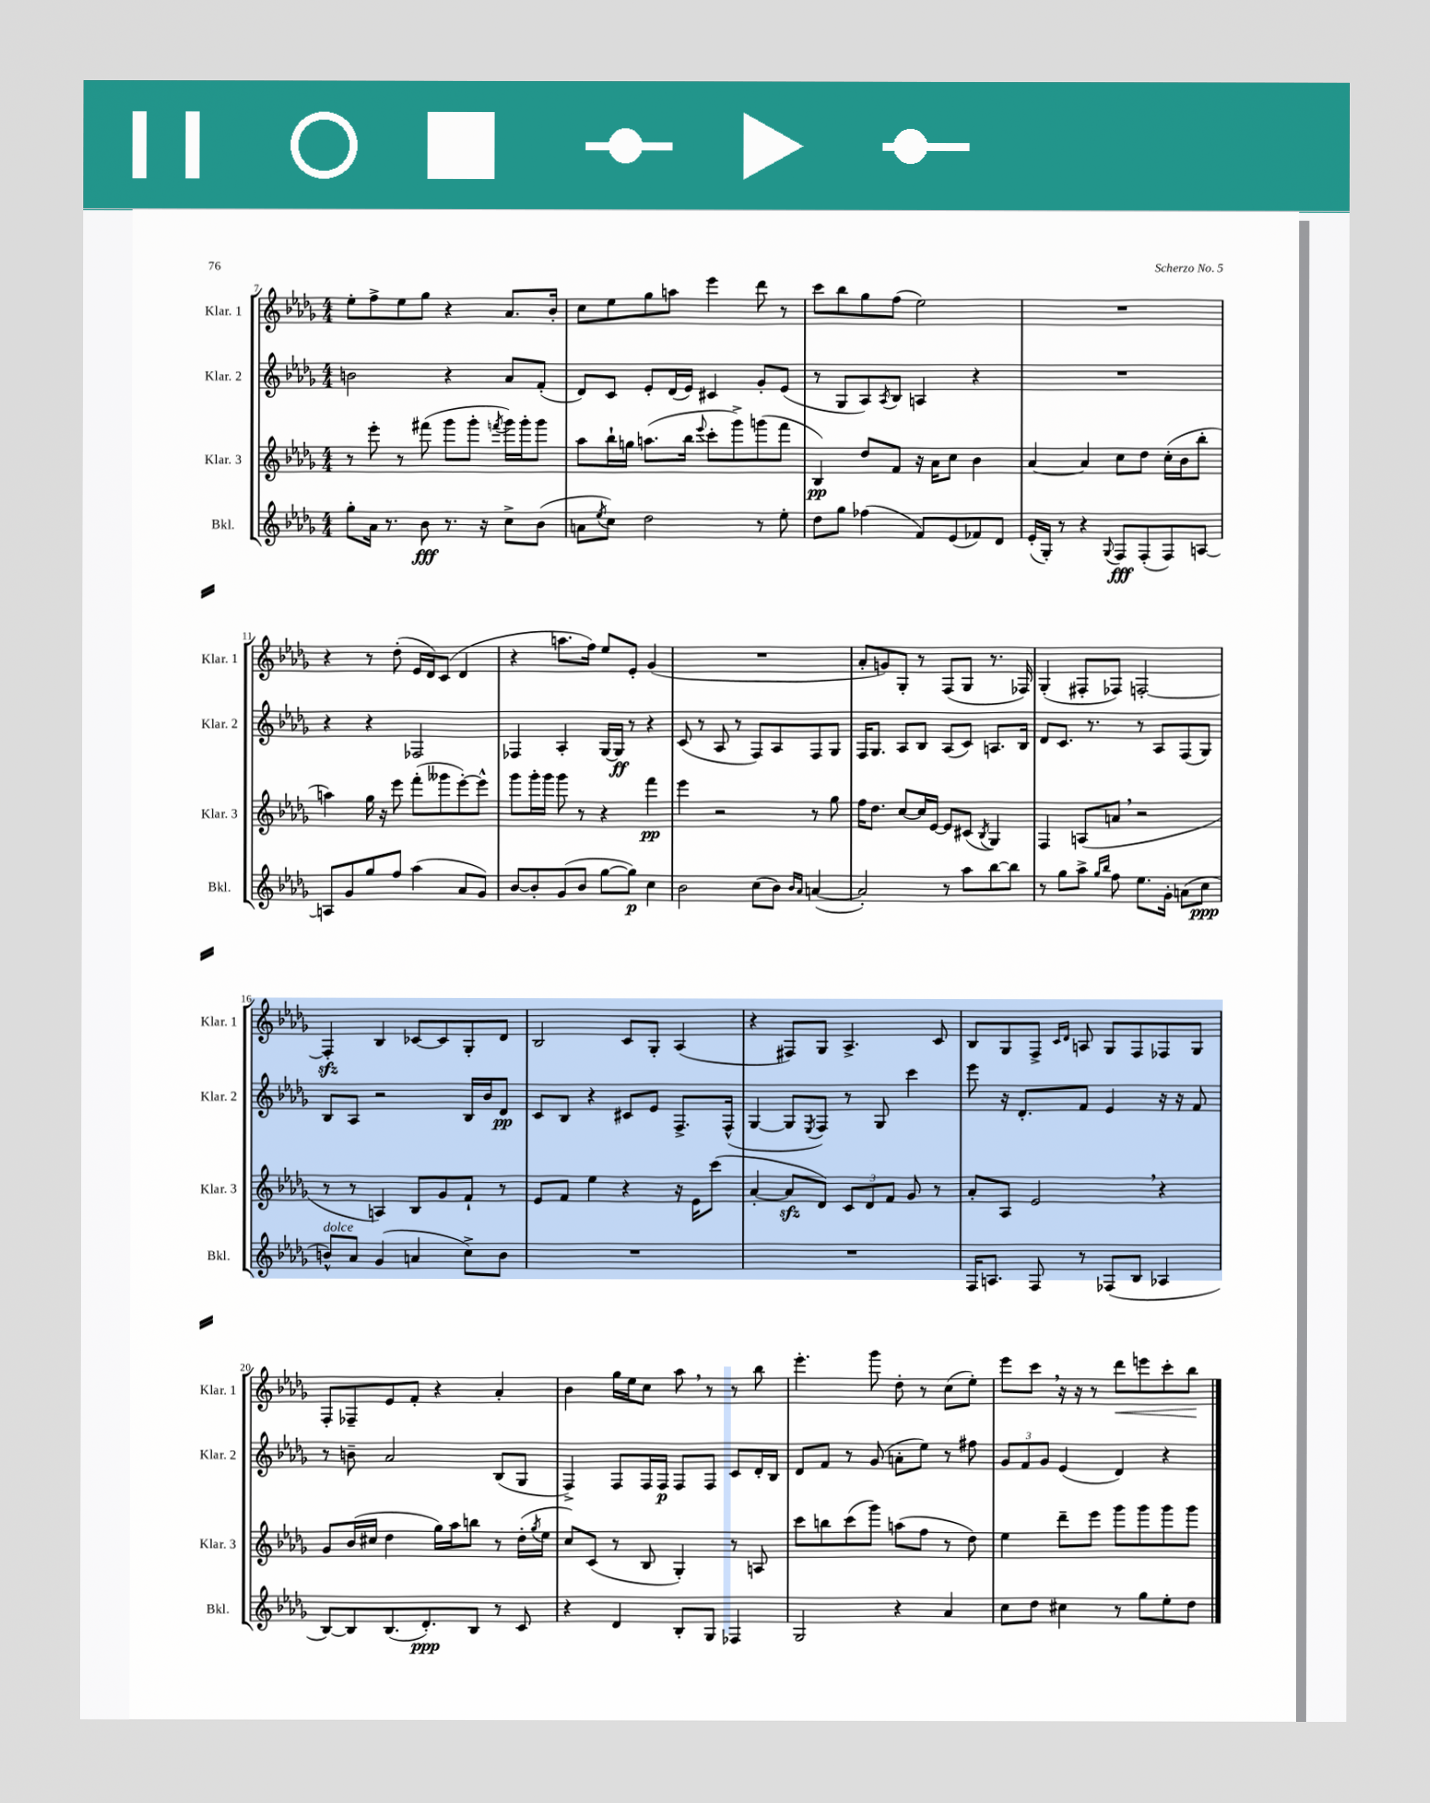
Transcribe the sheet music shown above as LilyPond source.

<<
\new StaffGroup <<
\new Staff = "s0" \with { instrumentName = "Klar. 1" shortInstrumentName = "Klar. 1" } {
    \clef treble \key des \major \numericTimeSignature \time 4/4
    ees''8-. f''8-> ees''8 ges''8 r4 aes'8. bes'16-. |
    c''8 ees''8 ges''8 a''8 ees'''4 des'''8 r8 |
    c'''8 bes''8 ges''8 f''8( ees''2) |
    R1 |
    r4 r8 des''8-.( ees'16 des'16) c'8( des'4 |
    r4 a''8. f''16) ees''8 ees'8-. ges'4( |
    R1 |
    aes'8-. g'8) ges8-. r8 f8( ges8 r8. fes16) |
    ges4-.( fis8-. fes8) f2~-. |
    f4-.\sfz bes4 ces'8~ ces'8 ges8-. des'8 |
    bes2 c'8 ges8-. aes4( |
    r4 fis8) ges8 aes4.-> c'8 |
    bes8 ges8 f8-> \grace { c'16 des'16 } a8 ges8 f8 fes8 ges8 |
    f8-. fes8-- ees'8 f'8-. r4 aes'4-. |
    bes'4 ges''16 ees''16 c''8 aes''8 \breathe r8 r8 bes''8 |
    ees'''4.-. ges'''8 des''8-. r8 c''8( ees''8-.) |
    ees'''8 c'''8 \breathe r16 r16 r8 des'''8\< e'''8 c'''8-. bes''8\! \bar "|." |
}
\new Staff = "s1" \with { instrumentName = "Klar. 2" shortInstrumentName = "Klar. 2" } {
    \clef treble \key des \major \numericTimeSignature \time 4/4
    b'2 r4 aes'8 f'8-.( |
    des'8) c'8 ees'8-. des'16( ees'16) cis'4 ges'8-. ees'8( |
    r8 ges8 aes8) \acciaccatura { aes8 } bes8 a4 r4 |
    R1 |
    r4 r4 fes2 |
    fes4 aes4-. ges16~ ges16\ff r8 r4 |
    c'8( r8 aes8 r8 f8) aes8 f8 ges8 |
    f16 ges8. aes8 bes8 aes8( c'8) a8. bes16 |
    des'8 c'8. r8. r8 aes8 f8( ges8) |
    bes8 aes8 r2 bes16 bes'16 des'8\pp |
    c'8 bes8 r4 cis'8 ees'8 f8.-> f16-^( |
    ges4~ ges8 \acciaccatura { ees8 } f8) r8 ges8 c'''4 |
    ees'''8 r16 des'8.-. f'8 ees'4 r16 r16 f'8 |
    r8 b'8-- aes'2 bes8( ges8 |
    f4->) f8 f16 f16\p f8 f8 c'8 des'16-. bes16 |
    des'8 f'8 r8 ges'8( a'8-. ees''8) r8 fis''8 |
    \tuplet 3/2 { ges'8 f'8 ges'8 } ees'4( des'4) r4 \bar "|." |
}
\new Staff = "s2" \with { instrumentName = "Klar. 3" shortInstrumentName = "Klar. 3" } {
    \clef treble \key des \major \numericTimeSignature \time 4/4
    r8 ees'''8-. r8 fis'''8( ges'''8 ges'''8-. \acciaccatura { f'''8 } ges'''16) ges'''16-. ges'''8 |
    aes''8 bes''16-! g''16 a''8.( bes''16 \appoggiatura { ees'''8 } c'''8-. ges'''8->) g'''8( f'''8 |
    bes4\pp) des''8 f'8 r16 aes'16 c''8 bes'4 |
    aes'4~ aes'4 c''8 des''8 c''16-.( bes'16 bes''8-. |
    a''4) ges''16 r16 ees'''8 f'''8-.( geses'''8 ees'''8~-.) ees'''8-^ |
    ges'''8 ges'''16-. ges'''16 ges'''8 r8 r4 f'''4\pp |
    ees'''4 r2 r8 ges''8 |
    f''16 des''8. c''8~ c''16 ees'16~ ees'8 cis'8( \acciaccatura { bes8 } ges4) |
    f4 a8( a'8 \breathe r2 |
    r8 r8 a4) bes8 ges'8 f'8-! r8 |
    ees'8 f'8 ees''4 r4 r16 ees'16 c'''8( |
    aes'4~-. aes'8\sfz des'8) \tuplet 3/2 { c'8 des'8 f'8 } ges'8 r8 |
    aes'8-. aes8 ees'2 \breathe r4 |
    ges'8 bes'16( cis''16 des''4 ges''16) aes''16 b''8 r8 des''16-.( \acciaccatura { ges''8 } ees''16 |
    c''8) c'8( r8 bes8 ges4-.) r8 a8 |
    c'''8 b''8 c'''8( ges'''8) a''8( f''8 r8 des''8) |
    ees''4 des'''8-- ees'''8 ges'''8 ges'''8 ges'''8 ges'''8 \bar "|." |
}
\new Staff = "s3" \with { instrumentName = "Bkl." shortInstrumentName = "Bkl." } {
    \clef treble \key des \major \numericTimeSignature \time 4/4
    ges''8-. aes'16 r8. bes'8\fff r8. r16 c''8-> bes'8( |
    a'8 \acciaccatura { ees''8 } c''8) des''2 r8 ees''8-. |
    des''8 ges''8 fes''4( f'8) ees'8( fes'8) des'8 |
    ees'16-.( ges16-.) r8 r4 \appoggiatura { ges8 } f8\fff f8-.( f8) a8~ |
    a8 ges'8 ges''8 f''8 aes''4( aes'8 ges'8) |
    bes'8~ bes'8-. ges'8( bes'8 ges''8~ ges''8\p) c''4 |
    bes'2 c''8( bes'8) \grace { bes'16 aes'16 } a'4~( |
    a'2-.) r8 aes''8 bes''8~ bes''8 |
    r8 ges''8 aes''8-> \grace { ges''16 bes''16 } f''8 ees''8. ges'16-. a'8( c''8\ppp |
    b'8-^^\markup { \italic "dolce" }) aes'8 ges'4( a'4 c''8->) b'8 |
    R1 |
    R1 |
    f16 a8. f8 r8 fes8( bes8 aes4 |
    bes8~) bes8 bes8.( des'8.-.\ppp) bes8 r8 c'8 |
    r4 des'4 bes8-. ges8 fes4 |
    ges2 r4 aes'4 |
    c''8 des''8 cis''4 r8 ges''8 ees''8-. des''8 \bar "|." |
}
>>
>>
\layout { \context { \Score currentBarNumber = #7 } }
